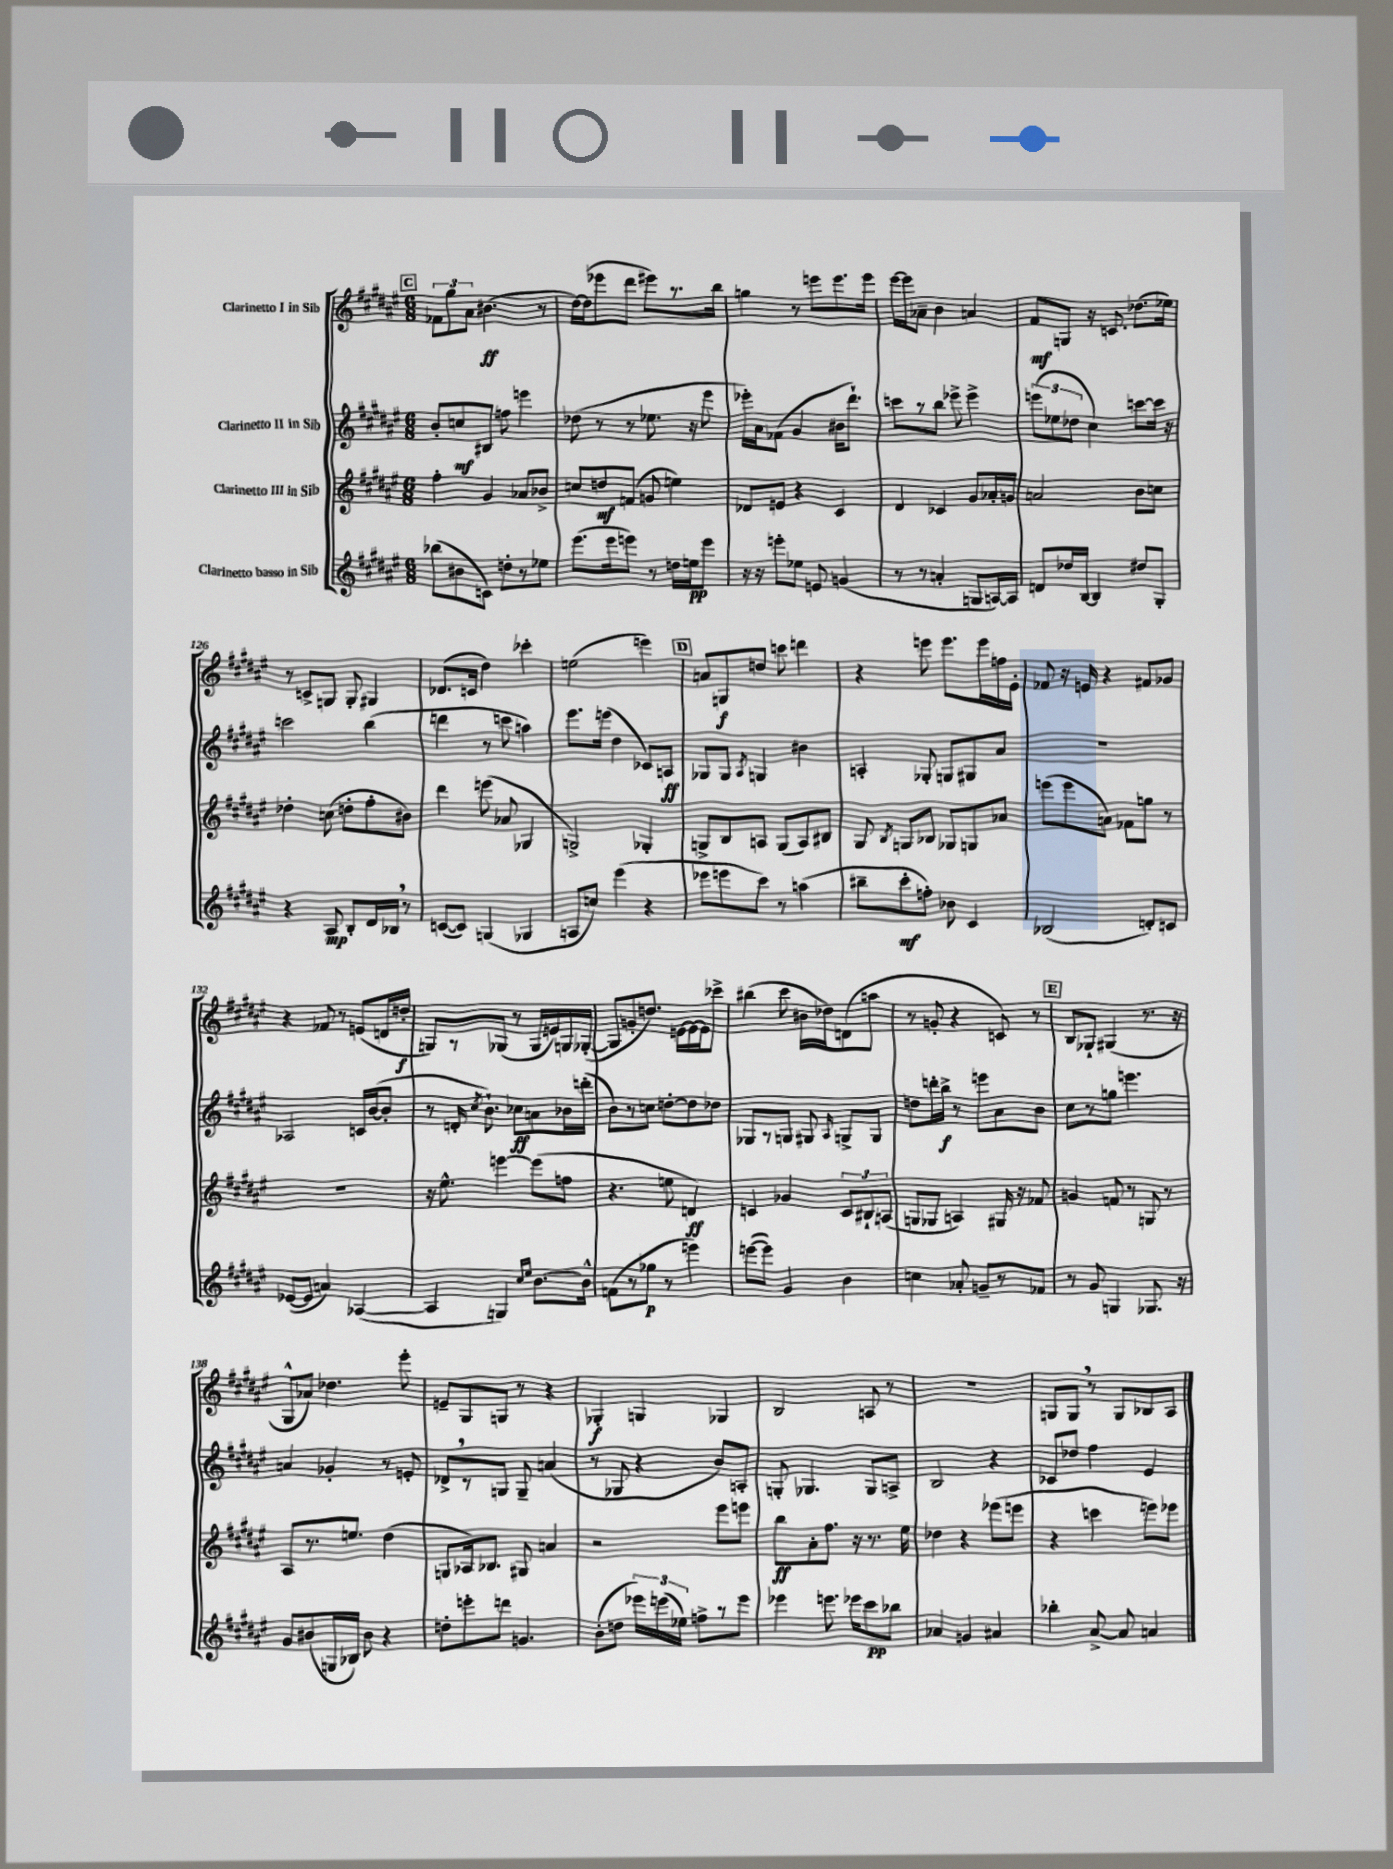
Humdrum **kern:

**kern	**dynam	**kern	**dynam	**kern	**dynam	**kern	**dynam
*part4	*part4	*part3	*part3	*part2	*part2	*part1	*part1
*staff4	*staff4	*staff3	*staff3	*staff2	*staff2	*staff1	*staff1
*I"Clarinetto basso in Sib	*	*I"Clarinetto III in Sib	*	*I"Clarinetto II in Sib	*	*I"Clarinetto I in Sib	*
*clefG2	*	*clefG2	*	*clefG2	*	*clefG2	*
*k[f#c#g#d#a#e#]	*	*k[f#c#g#d#a#e#]	*	*k[f#c#g#d#a#e#]	*	*k[f#c#g#d#a#e#]	*
*M6/8	*	*M6/8	*	*M6/8	*	*M6/8	*
!!LO:REH:place=s1:t=C
=121	=121	=121	=121	=121	=121	=121	=121
(8bb-X\L	.	4ff#'\	.	8b'/L	.	12f-X\L	.
.	.	.	.	.	.	12gg#\	.
8b#X\	.	.	.	8ccn/	mf	.	.
.	.	.	.	.	.	12a#\J	.
8cn\J)	.	4g#/	.	8B#X/J	.	(4.b#X\	ff
8ddn'\L	.	.	.	8ffn\	.	.	.
8r	.	8a-X/L	.	4eeen\	.	.	.
8ee-X\J	.	8b-X^/J	.	.	.	8r	.
=122	=122	=122	=122	=122	=122	=122	=122
(8.eee#\L	.	8ccn/L	.	(8dd-X\	.	[16dd#\LL)	.
.	.	.	.	.	.	(16dd#\J]	.
.	.	8ddn/	mf	8r	.	8eee-X\	.
16eee#\k	.	.	.	.	.	.	.
8eeen\J)	.	(8fn/J	.	8r	.	8ddd#\J	.
8r	.	8gn/	.	8.ee-X\	.	8eee#X\L)	.
16ddn\LL	.	4een\)	.	.	.	8.r	.
16een\J	pp	.	.	16r	.	.	.
8eee\J	.	.	.	8eee#\	.	.	.
.	.	.	.	.	.	16bb\Jk	.
=123	=123	=123	=123	=123	=123	=123	=123
16r	.	8d-X/L	.	16eee-X'\LL)	.	4ggn\	.
16r	.	.	.	16a#\J	.	.	.
8eeen'\L	.	8en/J	.	(8f-X\J	.	.	.
8ee-X\J	.	4r	.	4g#/	.	8r	.
8en/	.	.	.	.	.	8eeen\L	.
(4gn/	.	4c#/	.	16b#X\KL	.	8.eee\	.
.	.	.	.	8.ddd#`\J)	.	.	.
.	.	.	.	.	.	16eee\Jk	.
=124	=124	=124	=124	=124	=124	=124	=124
8r	.	4d#/	.	8cccn\L	.	[16eee#\LL	.
.	.	.	.	.	.	16eee#\J]	.
8r	.	.	.	8r	.	8a-X~\J	.
4an'/	.	4c-X/	.	8bb\J	.	4b\	.
.	.	.	.	8eee-X^\	.	.	.
8Gn/L	.	8g#/L	.	4eee-^\	.	4an/	.
[16An/L)	.	16a-X'/L	.	.	.	.	.
16A/JJ]	.	16gn/JJ	.	.	.	.	.
=125	=125	=125	=125	=125	=125	=125	=125
8dn/L	.	2an/	.	(12eeen\L	.	8f#/L	mf
.	.	.	.	12ee-X\	.	.	.
16dd-X/L	.	.	.	.	.	8Gn/J	.
.	.	.	.	12dd-X\J	.	.	.
[16B/JJ	.	.	.	.	.	.	.
4B/]	.	.	.	4cc#\)	.	16r	.
.	.	.	.	.	.	8.cn/	.
8dd#X/L	.	8b\L	.	[8cccn\L	.	(8.dd-X\L	.
8G#'/J	.	8ccn\J	.	16ccc\Jk]	.	.	.
.	.	.	.	16r	.	16ee-X\Jk)	.
!!LO:LB:g=z
=126	=126	=126	=126	=126	=126	=126	=126
4r	.	4dd-X'\	.	2cccn\	.	8r	.
.	.	.	.	.	.	8cn^/L	.
8A#/	mp	(8ccn\	.	.	.	8Gn/J	.
8B'/L	.	8ddn'\L	.	.	.	8G'/	.
16d#/L	.	8ff#'\	.	(4bb\	.	4G#X/	.
16B-X,/JJ	.	.	.	.	.	.	.
8r	.	8b#X\J)	.	.	.	.	.
=127	=127	=127	=127	=127	=127	=127	=127
([8cn/L	.	4ddd#\	.	4dddn\	.	(8.d-X/L	.
8c/J])	.	.	.	.	.	.	.
.	.	.	.	.	.	16cn/Jk	.
(4Gn/	.	(8eeen\	.	8r	.	4dd#\)	.
.	.	8a-X/	.	8cccn\	.	.	.
4G-X/	.	4G-X/	.	4aan\)	.	4ccc-X'\	.
=128	=128	=128	=128	=128	=128	=128	=128
8An/L	.	2Gn^/)	.	8.eee#\L	.	(2een\	.
8ccn/J)	.	.	.	.	.	.	.
.	.	.	.	(16eeen\Jk	.	.	.
(4eee#\	.	.	.	4dd#\	.	.	.
4r	.	4G-X'/	.	8c-X/L)	.	4eeen\)	.
.	.	.	.	8An/J	ff	.	.
!!LO:REH:place=s1:t=D
=129	=129	=129	=129	=129	=129	=129	=129
8eee-X\L	.	8Gn^/L	.	8G-X/L	.	8an/L	.
8eeen\	.	8B/	.	8G-/J	.	8Gn/	f
.	.	.	.	8qA#/	.	.	.
8ccc#\J)	.	8An/J	.	4Gn/	.	8ddn/J	.
8r	.	(8G/L	.	.	.	8cccn\	.
(4aan\	.	8A/)	.	4b#X\	.	4dddn\	.
.	.	8B#X/J	.	.	.	.	.
=130	=130	=130	=130	=130	=130	=130	=130
8bb#X~\L	.	8G#/	.	4An'/	.	4r	.
.	.	8qB/	.	.	.	.	.
8ccc#'\	mf	8Gn/L	.	.	.	.	.
8ffn'\J)	.	8B-X/J	.	8G-X'/	.	8eeen\	.
8b-X\	.	8G-X/L	.	8Gn/L	.	8.eee\L	.
4c#/	.	8Gn/	.	8G#X/	.	.	.
.	.	.	.	.	.	16eee\L	.
.	.	8a-X/J	.	8a#/J	.	16ffn\	.
.	.	.	.	.	.	16e#'\JJ	.
=131	=131	=131	=131	=131	=131	=131	=131
(2B-X/	.	(8eeen\L	.	2.r	.	8f-X/	.
.	.	8eee\	.	.	.	16r	.
.	.	.	.	.	.	16en/	.
.	.	8an\J)	.	.	.	4r	.
.	.	8f-X\L	.	.	.	.	.
8dn'/L)	.	8ggn\J	.	.	.	8f#X/L	.
8cn/J	.	8r	.	.	.	8g-X/J	.
!!LO:LB:g=z
=132	=132	=132	=132	=132	=132	=132	=132
([8e-X/L	.	2.r	.	2A-X/	.	4r	.
8e-/J]	.	.	.	.	.	.	.
4an/)	.	.	.	.	.	8f-X/	.
.	.	.	.	.	.	8r	.
([4A-X/	.	.	.	16cn/LL	.	(8en/L	.
.	.	.	.	([16b/J	.	.	.
.	.	.	.	8b'/J]	.	16dn/L	.
.	.	.	.	.	.	16ddn'/JJ	f
=133	=133	=133	=133	=133	=133	=133	=133
4A-/]	.	16r	.	8r	.	8Gn/L)	.
.	.	8.ee#^^\	.	.	.	.	.
.	.	.	.	16dn'/	.	8r	.
.	.	.	.	8qcc#/	.	.	.
.	.	.	.	8.b`\)	.	.	.
4Gn/)	.	[4eeen\	.	.	.	(8G-X/J	.
.	.	.	.	8cc-X\L	ff	8r	.
16qqcc#/LL	.	.	.	.	.	.	.
16qqee#/JJ	.	.	.	.	.	.	.
[8.b\L	.	(8eee\L]	.	8an\	.	16G-/LL	.
.	.	.	.	.	.	16en/)	.
.	.	8ffn\J	.	16b-X\L	.	16Gn/	.
16b^^\Jk]	.	.	.	(16dddn'\JJ	.	([16G-X'/JJ	.
=134	=134	=134	=134	=134	=134	=134	=134
(8fn\L	.	4.r	.	8b\L)	.	8G-/L]	.
8r	.	.	.	8r	.	8gn'/	.
8gg-X\J	p	.	.	8ccn\J	.	8.ddn/J)	.
8r	.	8een\	.	[8ddn'\L	.	.	.
.	.	.	.	.	.	[16en\LL	.
4eeen\)	.	4dn/)	ff	8dd\]	.	16e\_	.
.	.	.	.	.	.	16e\J]	.
.	.	.	.	8dd-X\J	.	8ccc-X^\J	.
=135	=135	=135	=135	=135	=135	=135	=135
([8eeen\L	.	4cn/	.	8G-X/L	.	(4bb#X\	.
8eee\J])	.	.	.	8r	.	.	.
4g#/	.	4g-X/	.	8Gn/J	.	8ccc#\	.
.	.	.	.	8G#X/	.	16b#X\LL	.
.	.	.	.	.	.	16dd-X\J)	.
.	.	.	.	16qqA#/	.	.	.
4b\	.	12c/L	.	8Gn^/L	.	(8dn\	.
.	.	12B#X`/	.	.	.	.	.
.	.	.	.	8G/J	.	8aan\J	.
.	.	(12An/J	.	.	.	.	.
=136	=136	=136	=136	=136	=136	=136	=136
4ccn\	.	8Gn/L	.	8ddn\L	.	8r	.
.	.	8G-X/J	.	16dddn'\L	.	8gn'/	.
.	.	.	.	16bb^\JJ	f	.	.
8a-X'/	.	4An/)	.	8r	.	4r	.
8gn~/L	.	.	.	8eeen\L	.	.	.
8r	.	16G#X/	.	8a#\	.	8cn/)	.
.	.	16r	.	.	.	.	.
8f-X/J	.	8f-X/	.	8b\J	.	8r	.
!!LO:REH:place=s1:t=E
=137	=137	=137	=137	=137	=137	=137	=137
8r	.	4gn/	.	8cc#\L	.	8B/L	.
8g#/	.	.	.	8r	.	8G-X`/J	.
4Gn/	.	8fn/	.	8ggn\J	.	(4G#X/	.
.	.	8r	.	4.eeen\	.	.	.
8.G-X/	.	8Gn/	.	.	.	8.r	.
.	.	8r	.	.	.	.	.
16r	.	.	.	.	.	16r	.
!!LO:LB:g=z
=138	=138	=138	=138	=138	=138	=138	=138
8g#/L	.	8A#/L	.	4an/	.	8G#^^/L	.
(8b#X/	.	8.r	.	.	.	8a-X/J)	.
16Gn/L	.	.	.	4g-X'/	.	4.dd-X\	.
16B-X/JJ)	.	8.een/J	.	.	.	.	.
8b#\	.	.	.	.	.	.	.
4r	.	(4dd#\	.	8r	.	.	.
.	.	.	.	8en'/	.	8eee#'\	.
=139	=139	=139	=139	=139	=139	=139	=139
8ddn'\L	.	8Gn/L	.	8d-X^,/L	.	8en~/L	.
8eeen'\	.	16A-X/k)	.	8r	.	8G#/	.
.	.	8.B-X/J	.	.	.	.	.
8dddn\J	.	.	.	8Gn/J	.	8Gn/J	.
4.gn/	.	8G#X/	.	8G~/	.	8r	.
.	.	4an/	.	(4an/	.	4r	.
=140	=140	=140	=140	=140	=140	=140	=140
(8b'\L	.	2r	.	8r	.	4G-X'/	f
8ddn\J	.	.	.	8G-X/	.	.	.
24eee-X\LL)	.	.	.	4r	.	4Gn/	.
(24eeen\	.	.	.	.	.	.	.
24ee-X\JJ)	.	.	.	.	.	.	.
8ffn^\L	.	.	.	.	.	.	.
8r	.	8eee#\L	.	8b/L)	.	4G-X/	.
8eee\J	.	8eeen\J	.	8An'/J	.	.	.
=141	=141	=141	=141	=141	=141	=141	=141
4eee-X\	.	8bb\L	ff	8Gn'/	.	2B/	.
.	.	8a#'\	.	4.G-X/	.	.	.
8.eeen\	.	8.ff#\J	.	.	.	.	.
16eee-X\KL	.	16r	.	.	.	.	.
8ccc#\	pp	8.r	.	8G-/L	.	8An/	.
8bb-X\J	.	.	.	8An^/J	.	8r	.
.	.	16ee#\	.	.	.	.	.
=142	=142	=142	=142	=142	=142	=142	=142
4a-X/	.	4dd-X\	.	2B/	.	2.r	.
4gn/	.	4r	.	.	.	.	.
4a#X/	.	(8eee-X\L	.	4r	.	.	.
.	.	8eeen\J	.	.	.	.	.
=143	=143	=143	=143	=143	=143	=143	=143
4bb-X'\	.	4r	.	8c-X/L	.	8Gn/L	.
.	.	.	.	8dd-X/J	.	8G,/J	.
[8a#^/	.	4cccn\	.	4ff#\	.	8r	.
8a#/]	.	.	.	.	.	8G/L	.
4an/	.	8eeen\L)	.	4e#/	.	8B-X/	.
.	.	8eee-X\J	.	.	.	8A#/J	.
==	==	==	==	==	==	==	==
*-	*-	*-	*-	*-	*-	*-	*-
